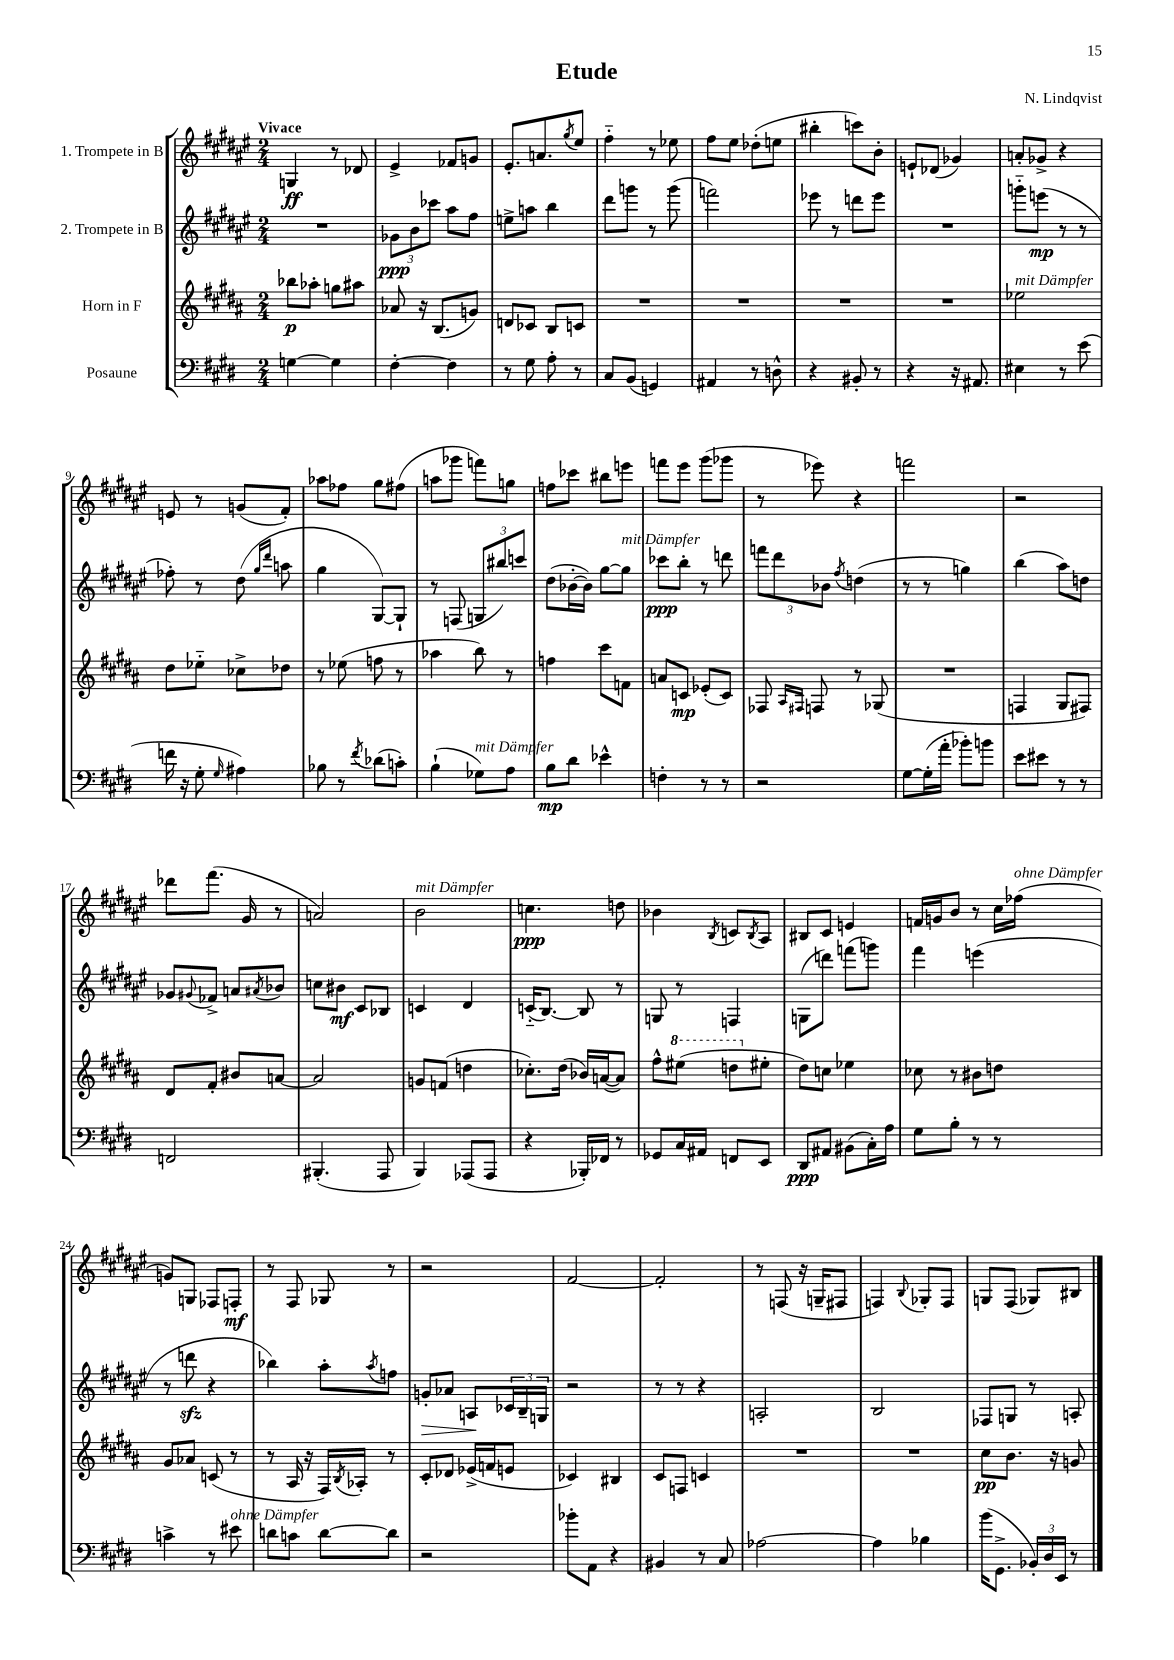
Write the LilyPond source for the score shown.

\header { title = "Etude" composer = "N. Lindqvist" }
<<
\new StaffGroup <<
\new Staff = "s0" \with { instrumentName = "1. Trompete in B" } {
    \clef treble \key fis \major \numericTimeSignature \time 2/4 \tempo "Vivace"
    g4\ff r8 des'8 |
    eis'4-> fes'8 g'8 |
    eis'8.-. a'8. \acciaccatura { gis''8 } eis''8 |
    fis''4-_ r8 ees''8 |
    fis''8 eis''8 des''8-.( e''8 |
    bis''4-. c'''8) b'8-. |
    e'8-! des'8( ges'4) |
    a'8-. ges'8-> r4 |
    e'8 r8 g'8( fis'8-.) |
    aes''8 fes''8 gis''8 fis''8( |
    a''8 ges'''8 f'''8) g''8 |
    f''8 ces'''8 bis''8 e'''8 |
    f'''8 eis'''8 gis'''8( ges'''8 |
    r8 ees'''8) r4 |
    f'''2 |
    r2 |
    des'''8 fis'''8.( gis'16 r8 |
    a'2) |
    b'2^\markup { \italic "mit Dämpfer" } |
    c''4.\ppp d''8 |
    bes'4 \acciaccatura { b8 } c'8 \acciaccatura { b8 } ais8 |
    bis8 cis'8 e'4 |
    f'16 g'16 b'8 r8 cis''16 fes''16^\markup { \italic "ohne Dämpfer" }( |
    g'8) g8 fes8 f8-.\mf |
    r8 fis8 ges8 r8 |
    r2 |
    fis'2~ |
    fis'2-. |
    r8 f8( r16 g16-- fis8 |
    f4) \appoggiatura { b8 } ges8-. f8 |
    g8 fis8( ges8) bis8 \bar "|." |
}
\new Staff = "s1" \with { instrumentName = "2. Trompete in B" } {
    \clef treble \key fis \major \numericTimeSignature \time 2/4
    R2 |
    \tuplet 3/2 { ges'8\ppp b'8 ces'''8 } ais''8 fis''8 |
    e''8-> a''8 b''4 |
    dis'''8 g'''8 r8 g'''8( |
    f'''2) |
    ees'''8 r8 d'''8 ees'''8 |
    R2 |
    g'''8-_ e'''8\mp( r8 r8 |
    fes''8-.) r8 dis''8( \grace { gis''16 dis'''16 } a''8 |
    gis''4 gis8~) gis8-! |
    r8 f8( \tuplet 3/2 { g8 bis''8) c'''8 } |
    dis''8( bes'16~-. bes'16) gis''8~ gis''8^\markup { \italic "mit Dämpfer" } |
    ces'''8\ppp b''8-. r8 d'''8 |
    \tuplet 3/2 { f'''8 dis'''8 bes'8 } \acciaccatura { fis''8 } d''4( |
    r8 r8 g''4) |
    b''4( ais''8) d''8 |
    ges'8 \appoggiatura { gis'8 } fes'8-> a'8 \acciaccatura { ais'8 } bes'8 |
    c''8 bis'8\mf cis'8 bes8 |
    c'4 dis'4 |
    c'16-_( b8.~) b8 r8 |
    g8 r8 f4 |
    g8( d'''8) f'''8( g'''8) |
    fis'''4 e'''4( |
    r8 d'''8\sfz r4 |
    bes''4) ais''8-. \acciaccatura { ais''8 } f''8 |
    g'8-.\> aes'8 a8\! \tuplet 3/2 { ces'16 b16-- g16 } |
    r2 |
    r8 r8 r4 |
    a2-. |
    b2 |
    fes8 g8 r8 a8-. \bar "|." |
}
\new Staff = "s2" \with { instrumentName = "Horn in F" } {
    \clef treble \key b \major \numericTimeSignature \time 2/4
    bes''8\p aes''8-. g''8 ais''8 |
    aes'8 r16 b8.( g'8) |
    d'8 ces'8 b8 c'8 |
    R2 |
    R2 |
    R2 |
    R2 |
    ees''2^\markup { \italic "mit Dämpfer" } |
    dis''8 ees''8-_ ces''8-> des''8 |
    r8 ees''8( f''8 r8 |
    aes''4 b''8) r8 |
    f''4 cis'''8 f'8 |
    a'8 c'8\mp ees'8-.( c'8) |
    fes8 \grace { ais16 fis16 } f8 r8 ges8( |
    R2 |
    f4 gis8 fis8) |
    dis'8 fis'8-. bis'8 a'8~ |
    a'2 |
    g'8 f'8( d''4 |
    ces''8.-.) dis''16( bes'16) a'16~( a'8) |
    fis''8-^ \ottava #1 eis'''8( d'''8 \ottava #0 eis''8-. |
    dis''8) c''8 ees''4 |
    ces''8 r8 bis'8 d''8 |
    gis'8 aes'8 c'8( r8 |
    r8 ais16 r16 fis16) \acciaccatura { b8 } aes16-. r8 |
    cis'8-. des'8 ees'16->( f'16 e'8 |
    ces'4) bis4 |
    cis'8 f8 c'4 |
    R2 |
    R2 |
    cis''8\pp b'8. r16 g'8 \bar "|." |
}
\new Staff = "s3" \with { instrumentName = "Posaune" } {
    \clef bass \key e \major \numericTimeSignature \time 2/4
    g4~ g4 |
    fis4~-. fis4 |
    r8 gis8 a8-. r8 |
    cis8 b,8( g,4) |
    ais,4 r8 d8-^ |
    r4 bis,8-. r8 |
    r4 r16 ais,8. |
    eis4 r8 e'8( |
    f'16 r16 gis8-. \grace { gis16 } ais4) |
    bes8 r8 \acciaccatura { fis'8 } des'8( c'8-.) |
    b4-!( ges8^\markup { \italic "mit Dämpfer" }) a8 |
    b8\mp dis'8 ees'4-^ |
    f4-. r8 r8 |
    r2 |
    gis8~ gis16-.( a'16-. bes'8-.) b'8 |
    e'8 eis'8 r8 r8 |
    f,2 |
    bis,,4.-.( a,,8 |
    b,,4) aes,,8( aes,,8 |
    r4 bes,,16-.) fes,16 r8 |
    ges,8 cis16 ais,16 f,8 e,8 |
    dis,8\ppp ais,8 bis,8( cis16-.) a16 |
    gis8 b8-. r8 r8 |
    c'4-> r8 eis'8^\markup { \italic "ohne Dämpfer" } |
    d'8 c'8 d'8~ d'8 |
    r2 |
    bes'8-. a,8 r4 |
    bis,4 r8 cis8 |
    aes2~ |
    aes4 bes4 |
    b'16( gis,8.-> \tuplet 3/2 { bes,16-.) dis16 e,16 } r8 \bar "|." |
}
>>
>>
